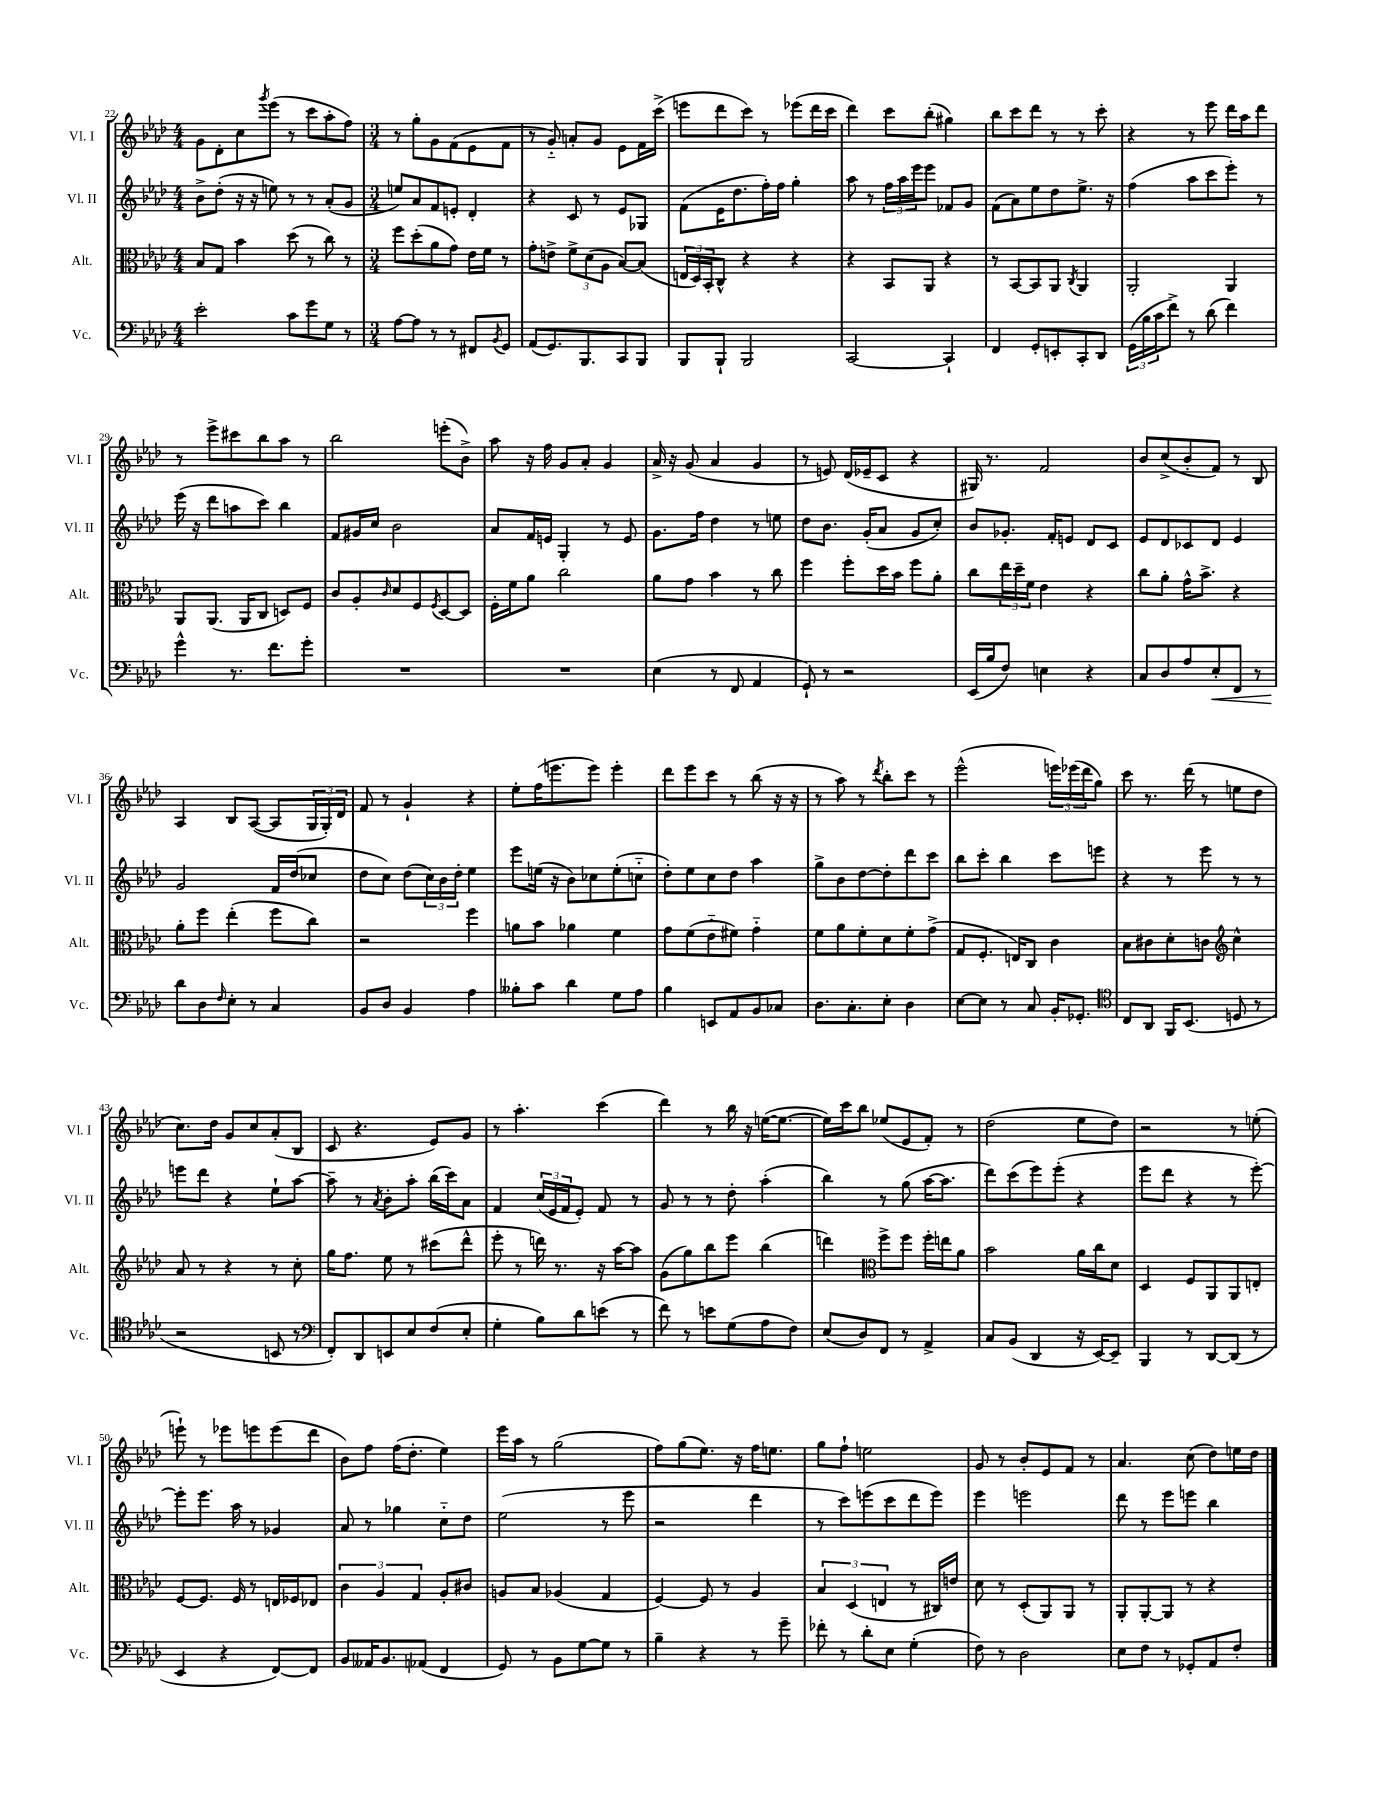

**kern	**dynam	**kern	**kern	**kern
*part4	*part4	*part3	*part2	*part1
*staff4	*staff4	*staff3	*staff2	*staff1
*I"Vc.	*	*I"Alt.	*I"Vl. II	*I"Vl. I
*I'Vc.	*	*I'Alt.	*I'Vl. II	*I'Vl. I
*clefF4	*	*clefC3	*clefG2	*clefG2
*k[b-e-a-d-]	*	*k[b-e-a-d-]	*k[b-e-a-d-]	*k[b-e-a-d-]
*M4/4	*	*M4/4	*M4/4	*M4/4
=22	=22	=22	=22	=22
2e-'\	.	8B-/L	8b-^\L	8g\L
.	.	8G/J	(8dd-'\J	8d-'\
.	.	4b-\	16r	8cc\
.	.	.	16r	.
.	.	.	.	8qggg/
.	.	.	8een\)	(8eee-\J
8c\L	.	(8dd-\	8r	8r
8g\	.	8r	8r	8ccc\L
8G\J	.	8cc\)	(8a-'/L	8aa-'\
8r	.	8r	8g/J	8ff\J)
=23	=23	=23	=23	=23
*M3/4	*	*M3/4	*M3/4	*M3/4
[8A-\L	.	8ff\L	8een/L)	8r
8A-\J]	.	(8dd-'\	8a-/	8gg'\L
8r	.	8a-\	8f/	8g\
8r	.	8g\J)	8en'/J	(8f\
8FF#X/L	.	16e-\LL	4d-'/	8e-\
.	.	16f\JJ	.	.
8qBB-/	.	.	.	.
8GG/J	.	8r	.	8f\J
=24	=24	=24	=24	=24
(8AA-/L	.	8g'\L	4r	8r
8.GG/)	.	8en^\J	.	8g/)
.	.	12f^\L	8c/	8an'/L
8.BBB-/	.	.	.	.
.	.	(12d-\	.	.
.	.	.	8r	8g/J
.	.	12A-\J	.	.
8CC/	.	[8B-/L)	8e-/L	8e-\L
8BBB-/J	.	(8B-/J]	8G-X/J	16f\L
.	.	.	.	(16ccc^\JJ
=25	=25	=25	=25	=25
8BBB-/L	.	24En/LL	(8f\L	8eeen\L
.	.	24D-/)	.	.
.	.	24BB-'/J	.	.
8BBB-`/J	.	8C^^/J	16e-\K	8ddd-\
.	.	.	8.dd-\	.
2BBB-/	.	4r	.	8ccc\J)
.	.	.	16ff'\L)	8r
.	.	.	16ff\JJ	.
.	.	4r	4gg'\	(8eee-X\L
.	.	.	.	16ddd-\L
.	.	.	.	16ccc\JJ
=26	=26	=26	=26	=26
[2CC/	.	4r	8aa-\	4ddd-\)
.	.	.	8r	.
.	.	8BB-/L	24ff\LL	8ccc\L
.	.	.	24aa-\	.
.	.	.	24eee-\J	.
.	.	8AA-/J	8eee-\J	(8bb-'\J
4CC`/]	.	4r	8f-X/L	4gg#X\)
.	.	.	8g/J	.
=27	=27	=27	=27	=27
4FF/	.	8r	(8f\L	8bb-\L
.	.	[8BB-/L	8a-\)	8ccc\
8GG'/L	.	8BB-/]	8ee-\	8ddd-\J
8EEn'/	.	8AA-/J	8dd-\	8r
.	.	8qC/	.	.
8CC'/	.	4AA-/	8.ee-^\J	8r
8DD-/J	.	.	.	8ccc'\
.	.	.	16r	.
=28	=28	=28	=28	=28
(24GG\LL	.	2AA-'/	(4ff\	4r
24B-\	.	.	.	.
24c\J	.	.	.	.
8f^\J)	.	.	.	.
8r	.	.	8aa-\L	8r
(8d-\	.	.	8ccc\	8eee-\
4f\)	.	4AA-/	8eee-'\J)	16ddd-\LL
.	.	.	.	16aa-\J
.	.	.	8r	8ddd-\J
!!LO:LB:g=z
=29	=29	=29	=29	=29
4g^^\	.	8AA-/L	(16eee-\	8r
.	.	.	16r	.
.	.	(8.AA-/J	8ddd-\L	8eee-^\L
8.r	.	.	8aan\	8ccc#X\
.	.	16AA-/KL	.	.
.	.	8C/J	8ccc\J)	8bb-\
8.f\L	.	.	.	.
.	.	8Dn/L)	4bb-\	8aa-\J
8g'\J	.	8F/J	.	8r
=30	=30	=30	=30	=30
2.r	.	8c/L	8f/L	2bb-\
.	.	8A-'/	16g#X/L	.
.	.	.	16cc/JJ	.
.	.	16qqc/	.	.
.	.	8d-/	2b-\	.
.	.	8F/	.	.
.	.	8qF/	.	.
.	.	[8D-/	.	(8eeen'\L
.	.	8D-/J]	.	8b-^\J)
=31	=31	=31	=31	=31
2.r	.	16F'\LL	8a-/L	8aa-\
.	.	16f\J	.	.
.	.	8a-\J	16f/L	16r
.	.	.	16en/JJ	16ff\
.	.	2cc\	4G'/	8g/L
.	.	.	.	8a-'/J
.	.	.	8r	4g/
.	.	.	8e/	.
=32	=32	=32	=32	=32
(4E-\	.	8a-\L	8.g\L	16a-^/
.	.	.	.	16r
.	.	8g\J	.	(8g/
.	.	.	16ff\Jk	.
8r	.	4b-\	4dd-\	4a-/
8FF/	.	.	.	.
4AA-/	.	8r	8r	4g/
.	.	8cc\	8een\	.
=33	=33	=33	=33	=33
8GG`/)	.	4ff\	8dd-\L	8r
8r	.	.	8.b-\J	8en/)
2r	.	8ff'\L	.	(16d-/LL
.	.	.	(16g'/KL	16e-X~/J
.	.	16dd-\L	8a-/J	8c/J
.	.	16b-\JJ	.	.
.	.	8ff\L	8g/L	4r
.	.	8a-'\J	8cc'/J)	.
=34	=34	=34	=34	=34
(16EE-/LL	.	8cc\L	8b-/L	16G#X/)
16B-/J	.	.	.	8.r
8F/J)	.	24ee-\L	8.g-X'/J	.
.	.	24dd-~\	.	.
.	.	24f\JJ	.	.
4En\	.	4e-\	.	2f/
.	.	.	16f'/KL	.
.	.	.	8en/J	.
4r	.	4r	8d-/L	.
.	.	.	8c/J	.
=35	=35	=35	=35	=35
8C/L	.	8cc\L	8e-/L	8b-/L
8D-/	.	8a-'\J	8d-/	(8cc^/
8A-/	.	16g^^\KL	8c-X/	8b-'/
.	.	8.b-^\J	.	.
!	!LO:HP:b	!	!	!
8E-'/	<	.	8d-/J	8f/J)
8FF/J	.	4r	4e-/	8r
8r	.	.	.	8B-/
!!LO:LB:g=z
=36	=36	=36	=36	=36
8d-\L	.	8a-'\L	2g/	4A-/
8D-\	[	8ff\J	.	.
16qqF/	.	.	.	.
8E-'\J	.	(4ee-'\	.	8B-/L
8r	.	.	.	([8A-/J
4C/	.	8ff\L	16f/LL	8A-/L]
.	.	.	(16dd-/J	.
.	.	8cc\J)	8cc-X/J	24G/L
.	.	.	.	24G'/)
.	.	.	.	24d-/JJ
=37	=37	=37	=37	=37
8BB-/L	.	2r	8dd-\L	8f/
8D-/J	.	.	8cc\J)	8r
4BB-/	.	.	(8dd-\L	4g`/
.	.	.	24cc\L)	.
.	.	.	24b-\	.
.	.	.	24dd-'\JJ	.
4A-\	.	4ff\	4ee-\	4r
=38	=38	=38	=38	=38
8B--X'\L	.	8an\L	8eee-\L	8ee-'\L
8c\J	.	8b-\J	(16een\Jk	(16ff\K
.	.	.	16r	8.eeen\
4d-\	.	4a-X\	8b-\L)	.
.	.	.	8cc-X\	8eee\J)
8G\L	.	4f\	(8ee'\	4eee'\
8A-\J	.	.	8ccn\J	.
=39	=39	=39	=39	=39
4B-\	.	8g\L	8dd-'\L)	8ddd-\L
.	.	(8f\	8ee-\	8eee-\
8EEn/L	.	8e-\	8cc\	8ccc\J
8AA-/	.	8f#X\J)	8dd-\J	8r
8BB-/	.	4g\	4aa-\	(8bb-\
8C-X/J	.	.	.	16r
.	.	.	.	16r
=40	=40	=40	=40	=40
8.D-\L	.	8f\L	8gg^\L	8r
.	.	8a-\	8b-\	8aa-\)
8.C'\	.	.	.	.
.	.	8f'\	[8dd-\	8r
.	.	.	.	8qddd-/
8E-'\J	.	8d-\	8dd-'\]	8bb-'\L
4D-\	.	8f'\	8ddd-\	8ccc\J
.	.	(8g^\J	8ccc\J	8r
=41	=41	=41	=41	=41
[8E-\L	.	8G/L	8bb-\L	(2eee-^^\
8E-\J]	.	8.F'/J	8ccc'\J	.
8r	.	.	4bb-\	.
.	.	16En/KL)	.	.
8C/	.	8C/J	.	.
16BB-'/KL	.	4c\	8ccc\L	24eeen\LL)
.	.	.	.	(24eee-X\
8.GG-X'/J	.	.	.	.
.	.	.	.	24ddd-\J
.	.	.	8eeen\J	8gg\J)
=42	=42	=42	=42	=42
*clefC4	*	*	*	*
8C/L	.	8B-\L	4r	8ccc\
8AA-/J	.	8c#X\	.	8.r
16FF/KL	.	8d-'\	8r	.
(8.BB-/J	.	.	.	(16ddd-\
.	.	8cn\J	8eee-\	8r
*	*	*clefG2	*	*
8Dn/	.	4cc^^\	8r	8een\L
8r	.	.	8r	8dd-\J
!!LO:LB:g=z
=43	=43	=43	=43	=43
2r	.	8a-/	8eeen\L	8.cc\L)
.	.	8r	8ddd-\J	.
.	.	.	.	16dd-\Jk
.	.	4r	4r	8g/L
.	.	.	.	8cc/
8BBn/	.	8r	8ee-`\L	(8a-'/
8r	.	8cc'\	[8aa-\J	8B-/J
=44	=44	=44	=44	=44
*clefF4	*	*	*	*
8FF'/L)	.	16gg\KL	8aa-~\]	8c/
.	.	8.ff\J	.	.
8DD-/	.	.	8r	4.r
.	.	.	8qa-/	.
8EEn/	.	8ee-\	8b-'\L	.
8E-/	.	8r	8aa-'\J	.
(8F/	.	(8ccc#X\L	(16bb-\LL	8e-/L)
.	.	.	16ccc\J)	.
8E-'/J	.	8ddd-^^\J	8a-\J	8g/J
=45	=45	=45	=45	=45
4G'\	.	8eee-'\	4f/	8r
.	.	8r	.	4.aa-'\
8B-\L)	.	16dddn\)	(24cc/LL	.
.	.	.	24e-/	.
.	.	8.r	.	.
.	.	.	24f/J	.
8d-\	.	.	8e-'/J)	.
(8en\J	.	16r	8f/	(4ccc\
.	.	[16aa-\KL	.	.
8r	.	8aa-\J]	8r	.
=46	=46	=46	=46	=46
8f\)	.	(8g\L	8g/	4ddd-\)
8r	.	8gg\)	8r	.
8en\L	.	8bb-\	8r	8r
(8G\	.	8eee-\J	8dd-'\	16bb-\
.	.	.	.	16r
8A-\	.	(4bb-\	(4aa-'\	([16een\KL
.	.	.	.	8.ee\J_
8F\J)	.	.	.	.
=47	=47	=47	=47	=47
(8E-/L	.	4dddn\)	4bb-\)	16ee\LL])
.	.	.	.	16ccc\J
8D-/)	.	.	.	8bb-\J
*	*	*clefC3	*	*
8FF/J	.	8ff^\L	8r	(8ee-X/L
8r	.	8ff\J	(8gg\	8e-/
4AA-^/	.	16ff'\LL	[16aa-\KL	8f'/J)
.	.	16een\J	8.aa-\J]	.
.	.	8a-\J	.	8r
=48	=48	=48	=48	=48
8C/L	.	2b-\	8ddd-\L)	(2dd-\
(8BB-/J	.	.	(8ccc\	.
4DD-/	.	.	8eee-\)	.
.	.	.	(8eee-'\J	.
16r	.	16a-\LL	4r	8ee-\L
[16EE-/KL)	.	16cc\J	.	.
8EE-~/J]	.	8d-\J	.	8dd-\J)
=49	=49	=49	=49	=49
4BBB-/	.	4D-/	8eee-\L	2r
.	.	.	8ddd-\J	.
8r	.	8F/L	4r	.
[8DD-/L	.	8AA-/	.	.
(8DD-/J]	.	8AA-/	8r	8r
8r	.	8En'/J	[8eee-'\)	(8een'\
!!LO:LB:g=z
=50	=50	=50	=50	=50
4EE-/	.	[8F/L	8eee-'\L]	8eeen`\)
.	.	8.F/J]	8.eee-\J	8r
4r	.	.	.	8eee-X\L
.	.	16F/	16aa-\	.
.	.	8r	8r	8eeen\
[8FF/L)	.	16En/LL	4g-X/	(8eee\
.	.	16F-X/J	.	.
8FF/J]	.	8E-X/J	.	8ddd-\J
=51	=51	=51	=51	=51
8BB-/L	.	6c\	8a-/	8b-\L)
16AA--X/K	.	.	8r	8ff\J
.	.	6A-/	.	.
8.BB-/	.	.	.	.
.	.	.	4gg-X\	(16ff\KL
.	.	.	.	8.dd-'\J
.	.	6G/	.	.
(8AA-X/J	.	.	.	.
4FF/	.	8A-'/L	8cc\L	4ee-\)
.	.	8c#X/J	8dd-\J	.
=52	=52	=52	=52	=52
8GG/)	.	8An/L	(2ee-\	16eee-\LL
.	.	.	.	16aa-\JJ
8r	.	8B-/J	.	8r
8BB-\L	.	(4A-X/	.	(2gg\
[8G\	.	.	.	.
8G\J]	.	4G/	8r	.
8r	.	.	8eee-\	.
=53	=53	=53	=53	=53
4B-~\	.	[4F/)	2r	8ff\L)
.	.	.	.	(8gg\
4r	.	8F/]	.	8.ee-\J)
.	.	8r	.	.
.	.	.	.	16r
8r	.	4A-/	4ddd-\	16ff\KL
.	.	.	.	8.een\J
8g~\	.	.	.	.
=54	=54	=54	=54	=54
8f-X'\	.	6B-/	8r	8gg\L
8r	.	.	8ccc\L)	8ff`\J
.	.	(6D-/	.	.
8d-'\L	.	.	(8eeen\	2een\
.	.	6En/	.	.
8E-\J	.	.	8ccc\	.
(4G'\	.	8r	8ddd-\	.
.	.	16C#X/LL)	8eee\J)	.
.	.	16en/JJ	.	.
=55	=55	=55	=55	=55
8F\)	.	8d-\	4eee-\	8g/
8r	.	8r	.	8r
2D-\	.	(8D-'/L	2eeen\	8b-'/L
.	.	8AA-/)	.	8e-/
.	.	8AA-/J	.	8f/J
.	.	8r	.	8r
=56	=56	=56	=56	=56
8E-\L	.	8AA-'/L	8ddd-\	4.a-/
8F\J	.	[8AA-'/	8r	.
8r	.	8AA-/J]	8eee-\L	.
8GG-X'/L	.	8r	8eeen\J	(8cc\
8AA-/	.	4r	4bb-\	8dd-\L)
8F'/J	.	.	.	16een\L
.	.	.	.	16dd-\JJ
==	==	==	==	==
*-	*-	*-	*-	*-
